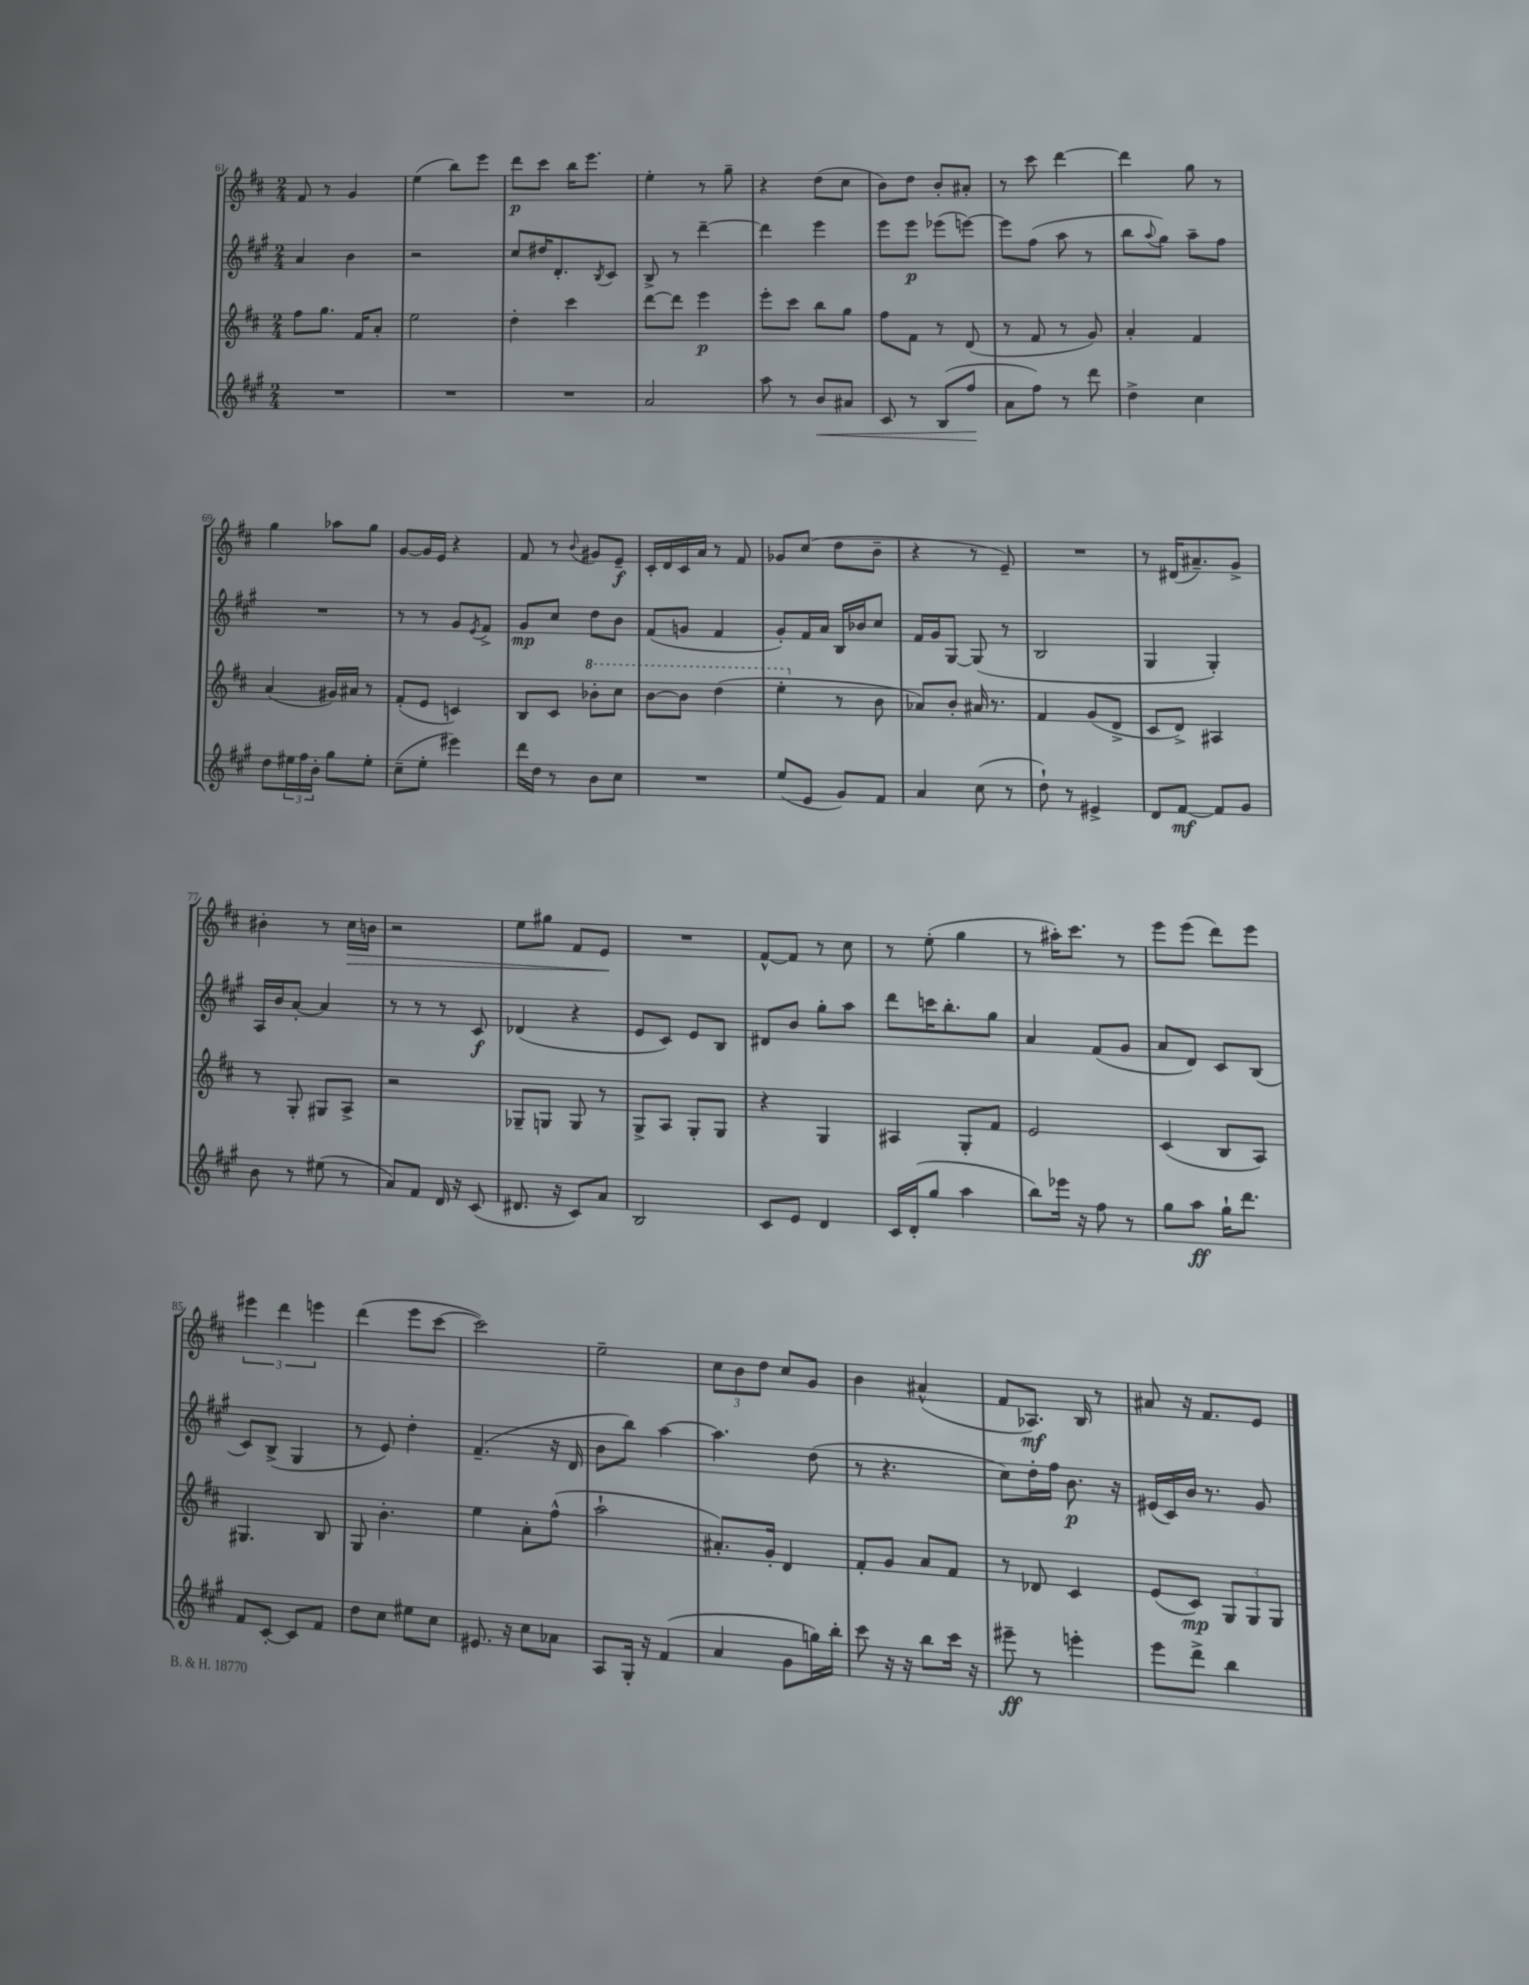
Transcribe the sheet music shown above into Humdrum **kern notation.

**kern	**kern	**kern	**kern
*staff4	*staff3	*staff2	*staff1
*clefG2	*clefG2	*clefG2	*clefG2
*k[f#c#g#]	*k[f#c#]	*k[f#c#g#]	*k[f#c#]
*M2/4	*M2/4	*M2/4	*M2/4
2r	8ff#	4a	8f#
.	8.gg	.	8r
.	.	4b	4g
.	16f#	.	.
.	8a'	.	.
=	=	=	=
2r	2ee	2r	(4ee
.	.	.	8bb)
.	.	.	8eee
=	=	=	=
2r	4dd'	8cc#	8ddd
.	.	16dd#	8ccc#
.	.	8.d'	.
.	4ccc#	.	16bb
.	.	.	8.eee
.	.	8qB	.
.	.	8c#	.
=	=	=	=
2a	[8ddd	8B^	4ee'
.	8ddd]	8r	.
.	4eee	[4ddd~	8r
.	.	.	8gg~
=	=	=	=
8aa	8eee'	4ddd]	4r
8r	8ccc#	.	.
8b	8bb	4eee	(8dd
8a#	8gg	.	8cc#
=	=	=	=
8c#	8ff#	8eee	8b)
8r	8f#	8eee	8dd
(8B	8r	(8eee-	8b'
8ff#	(8d	[8eee)	8a#'
=	=	=	=
8a	8r	8eee]	8r
8ff#)	8f#	(8ff#	8ccc#
8r	8r	8aa	[4ddd
8ddd	8g)	8r	.
=	=	=	=
4dd^	4a'	8bb	4ddd]
.	.	8qqaa	.
.	.	8gg#)	.
4cc#	4f#	8aa~	8gg
.	.	8ff#	8r
=	=	=	=
8dd	(4a	2r	4gg
24ee#	.	.	.
24ff#	.	.	.
24b'	.	.	.
8gg#	16g#)	.	8aa-
.	16a#	.	.
8ee#'	8r	.	8gg
=	=	=	=
(8cc#~	(8f#'	8r	[8g
8ee'	8e	8r	16g]
.	.	.	16e
4eee#)	4c)	8g#	4r
.	.	8qe	.
.	.	8f#^	.
=	=	=	=
16ddd	8B	8g#	8f#
16dd	.	.	.
8r	8c#	8cc#	8r
.	.	.	8qqb
8b	8bb-'	8dd	8g#
8cc#	8ccc#	8b	8e~
=	=	=	=
2r	[8bb	(8f#	16c#'
.	.	.	16d
.	8bb]	8g	16c#
.	.	.	16a
.	(4ddd	4f#	8r
.	.	.	8f#
=	=	=	=
(8ee	4eee'	8g#')	8g-
8e	.	16f#	(8cc#
.	.	16a	.
8g#)	8r	16B	8dd
.	.	16b-	.
8f#	8b	8cc#	8b~
=	=	=	=
4a	8a-)	16f#	4r
.	.	16g#	.
.	8b'	[8G#	.
(8cc#	16a#	(8G#]	8r
.	8.r	.	.
8r	.	8r	8e~)
=	=	=	=
8dd`)	4f#	2B	2r
8r	.	.	.
4e#^	(8g	.	.
.	8d^	.	.
=	=	=	=
8d	8c#	4G#	8r
[8f#	8d^)	.	(16d#
.	.	.	8.a#~)
8f#]	4A#	4G#')	.
8g#	.	.	8g^
=	=	=	=
8b	8r	16A	4b#'
.	.	16b	.
8r	8G'	[8a'	.
(8ee#	8G#	4a]	8r
8r	8A^	.	16cc#
.	.	.	16b
=	=	=	=
8a)	2r	8r	2r
8f#	.	8r	.
16d	.	8r	.
16r	.	.	.
(8c#	.	8c#	.
=	=	=	=
8.d#	8G-~	(4d-	8ee
.	8G	.	8gg#
16r	.	.	.
8c#)	8G	4r	8f#
8a	8r	.	8e
=	=	=	=
2B	8G^	8e	2r
.	8A	8c#)	.
.	8G'	8e	.
.	8G	8B	.
=	=	=	=
8c#	4r	8d#	[8f#^^
8e	.	8b	8f#]
4d	4G	8gg#'	8r
.	.	8aa	8cc#
=	=	=	=
16c#	4A#	8ddd	8r
(16d'	.	.	.
8gg#	.	16ccc	(8ee'
.	.	8.bb'	.
4aa	8G'	.	4gg
.	8f#	8gg#	.
=	=	=	=
8bb)	2e	4a	8r
16eee-	.	.	16aa#')
16r	.	.	8.ccc#
8ff#	.	(8f#	.
8r	.	8g#	8r
=	=	=	=
8gg#	(4c#	8a	8eee
8aa	.	8d)	(8eee
16gg#`	8B	8c#	8ddd)
8.ddd	.	.	.
.	8A)	(8B	8eee
=	=	=	=
8f#	4.G#	8c#)	6eee#
[8c#'	.	(8B^	.
.	.	.	6ddd
8c#]	.	4G#	.
.	.	.	6eee
8f#	8B	.	.
=	=	=	=
8dd	8G	8r	(4ddd
8cc#	4.b'	8e)	.
8ee#	.	4dd'	8eee
8cc#	.	.	[8ccc#
=	=	=	=
8.e#	4ee	(4.f#~	2ccc#])
16r	.	.	.
8cc#	8a'	.	.
8a-	(8ff#^^	16r	.
.	.	16d	.
=	=	=	=
8A	2aa`	8b	2ee~
16G#'	.	8bb)	.
16r	.	.	.
(4f#	.	[4aa	.
=	=	=	=
4a	8.a#')	4.aa]	12cc#
.	.	.	12b
.	.	.	12dd
.	16g'	.	.
8g#	4d	.	8cc#
16gg)	.	(8dd	8g
16bb'	.	.	.
=	=	=	=
8ccc#	8f#'	8r	4b
16r	8g	4.r	.
16r	.	.	.
8bb	8a	.	(4a#^^
16ccc#	8f#	.	.
16r	.	.	.
=	=	=	=
8eee#~	8r	8cc#)	8f#
8r	8d-	16dd'	8.A-)
.	.	16ff#	.
4eee'	4c#	8.b	.
.	.	.	16B
.	.	.	8r
.	.	16r	.
=	=	=	=
8eee	(8e	(16e#	8a#
.	.	16c#)	.
8ddd^	8c#)	16b	16r
.	.	8.r	8.f#
4bb	12G	.	.
.	12G	.	.
.	.	8g#	8e
.	12G	.	.
==	==	==	==
*-	*-	*-	*-
